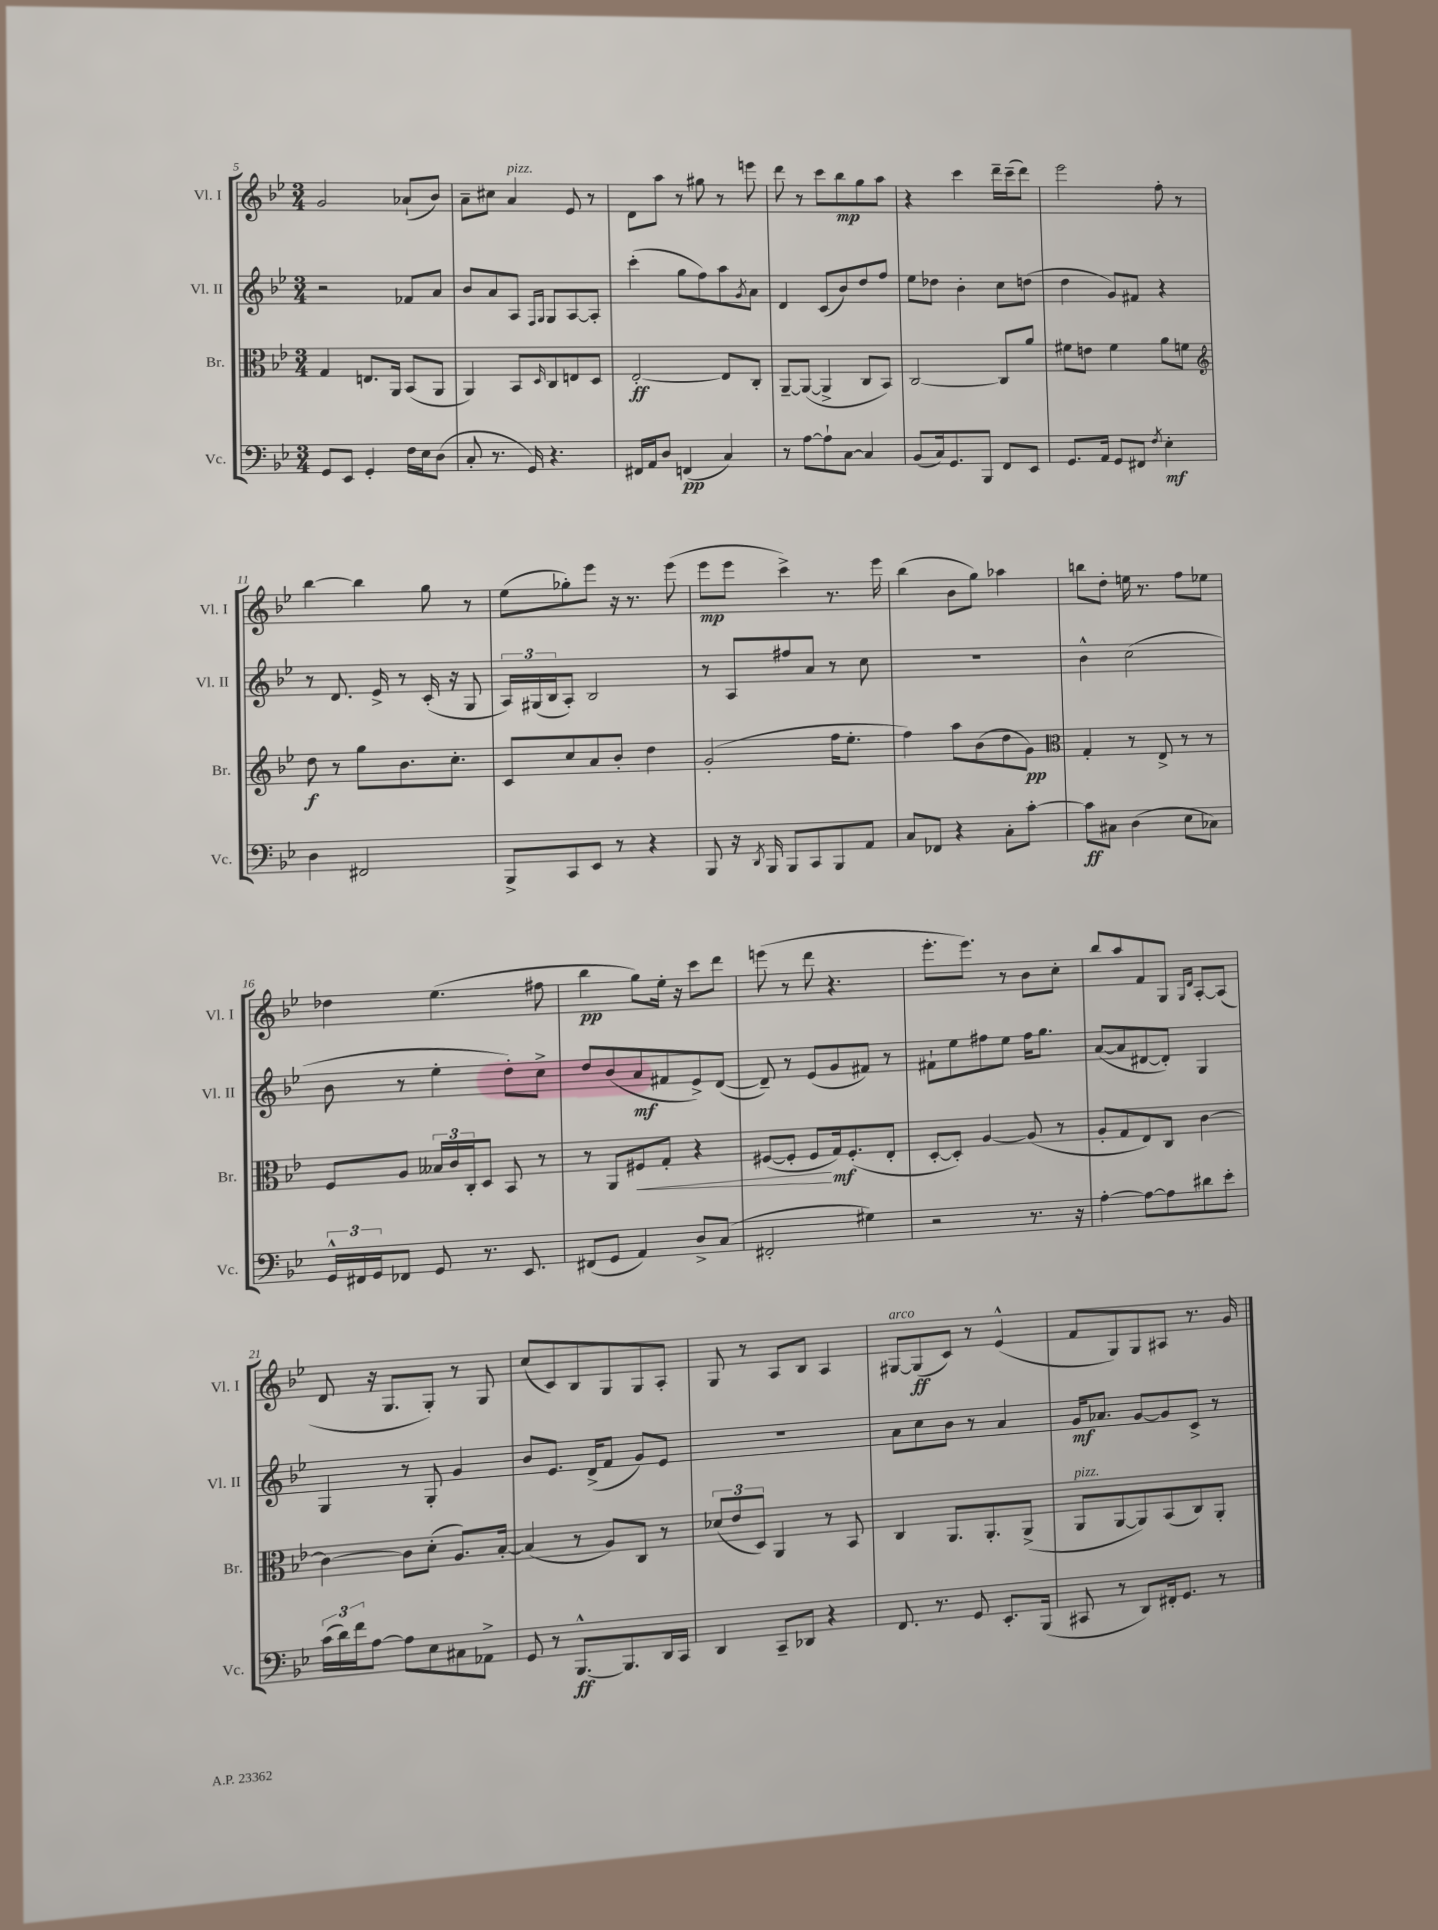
<<
\new StaffGroup <<
\new Staff = "s0" \with { instrumentName = "Vl. I" shortInstrumentName = "Vl. I" } {
    \clef treble \key bes \major \numericTimeSignature \time 3/4
    g'2 aes'8-!( bes'8) |
    a'8-- cis''8 a'4^\markup { \italic "pizz." } ees'8 r8 |
    d'8 a''8 r8 gis''8 r8 e'''8 |
    d'''8 r8 c'''8 bes''8\mp g''8 a''8 |
    r4 c'''4 d'''16-- c'''16--( d'''8) |
    ees'''2 f''8-. r8 |
    bes''4~ bes''4 g''8 r8 |
    ees''8( ges''8-.) ees'''8 r16 r8. ees'''8( |
    ees'''8\mp ees'''8 c'''4->) r8. ees'''16 |
    bes''4( bes'8 g''8) aes''4 |
    b''8 d''8-. e''16 r8. f''8 ees''8 |
    des''4 ees''4.( fis''8 |
    bes''4\pp g''8) ees''16-. r16 c'''8 d'''8 |
    e'''8( r8 d'''8 r4. |
    ees'''8.-. ees'''8.) r8 bes'8 c''8-. |
    bes''8 a''8 f'8 g8 \grace { g16 d'16 } a8~-. a8( |
    d'8 r16 g8. g8-.) r8 g8 |
    c''8( c'8) bes8 g8 g8 a8-. |
    g8 r8 a8 bes8 a4 |
    gis8~^\markup { \italic "arco" } gis8\ff( c'8) r8 ees'4-^( |
    f'8 g8) g8 ais8 r8. g'16 \bar "|." |
}
\new Staff = "s1" \with { instrumentName = "Vl. II" shortInstrumentName = "Vl. II" } {
    \clef treble \key bes \major \numericTimeSignature \time 3/4
    r2 fes'8 a'8 |
    bes'8 a'8 a8 \grace { f16 g16 } g8 a8~ a8-. |
    c'''4-.( g''8 f''8) a''8 \acciaccatura { g'8 } a'8 |
    d'4 c'8( bes'8) d''8 f''8 |
    ees''8 des''8 bes'4-. c''8 d''8( |
    d''4 g'8) fis'8 r4 |
    r8 d'8. ees'16-> r8 c'16-.( r16 g8 |
    \tuplet 3/2 { a16) gis16( bes16 } a8-.) bes2 |
    r8 a8 fis''8 a'8 r8 c''8 |
    r2. |
    bes'4-^ c''2( |
    bes'8 r8 ees''4-. d''8-.) c''8-> |
    d''8 bes'8( a'8\mf fis'8 ees'8->) d'8~( |
    d'8--) r8 ees'8( g'8 fis'8) r8 |
    fis'8-! ees''8 fis''8 ees''8 fis''16 g''8. |
    a'8~( a'8 dis'8~ dis'8-.) g4 |
    g4 r8 g8-. g'4 |
    bes'8 ees'8. d'16->( f'8 g'8) ees'8 |
    R2. |
    a'8 c''8 bes'8 r8 a'4 |
    g'16\mf aes'8. g'8~ g'8 c'8-> r8 \bar "|." |
}
\new Staff = "s2" \with { instrumentName = "Br." shortInstrumentName = "Br." } {
    \clef alto \key bes \major \numericTimeSignature \time 3/4
    g4 e8. a,16 bes,8( a,8 |
    a,4) bes,8 \grace { d16 } c8 e8 d8 |
    ees2~-.\ff ees8 c8-. |
    a,8~-- a,8~( a,4-> c8 bes,8) |
    c2~ c8 a'8 |
    fis'8 e'8 fis'4 a'8 f'8 |
    \clef treble d''8\f r8 g''8 bes'8. c''8.-. |
    c'8 c''8 a'8 bes'8-. d''4 |
    g'2-.( f''16 ees''8.-. |
    f''4) a''8 bes'8( d''8 g'8\pp) |
    \clef alto g4-. r8 ees8-> r8 r8 |
    f8 a8 \tuplet 3/2 { beses16 c'16 c16-. } d8 bes,8 r8 |
    r8 a,8 fis8\< g8-. r4 |
    fis8~( fis8-. fis8\! g16\mf) fis8.-.( ees8-. |
    d8~-. d8-.) a4~ a8( r8 |
    a8-. g8 ees8) c8 c'4~ |
    c'4~ c'8 d'8-.( a8.) bes16~-. |
    bes4( r8 a8) c8 r8 |
    \tuplet 3/2 { des'8( ees'8 d8) } a,4 r8 bes,8 |
    c4 a,8. a,8.-. a,8->( |
    a,8^\markup { \italic "pizz." } a,8~ a,8) bes,8( c8) a,8-. \bar "|." |
}
\new Staff = "s3" \with { instrumentName = "Vc." shortInstrumentName = "Vc." } {
    \clef bass \key bes \major \numericTimeSignature \time 3/4
    g,8 ees,8 g,4-. f16 ees16 d8( |
    c8-. r8. g,16) r4. |
    fis,16 a,16 d8 f,4\pp( c4) |
    r8 a8~ a8-! c8~ c4 |
    bes,8( c16) g,8. bes,,8 f,8 ees,8 |
    g,8. a,16 g,8 fis,8 \acciaccatura { f8 } ees4-.\mf |
    d4 fis,2 |
    bes,,8-> c,8 ees,8 r8 r4 |
    bes,,8 r16 \acciaccatura { d,8 } bes,,16 bes,,8 c,8 bes,,8 a,8 |
    c8 fes,8 r4 c8-. c'8~-. |
    c'8\ff cis8 d4( ees8 ces8) |
    \tuplet 3/2 { g,16-^ fis,16 g,16 } fes,8 g,8 r8. ees,8. |
    fis,8( g,8 a,4) d8-> c8( |
    fis,2-. gis4) |
    r2 r8. r16 |
    a4~-. a8~ a8 dis'8 ees'8-. |
    \tuplet 3/2 { c'16( d'16) f'16 } a8~ a8 ees8 cis8 aes,8-> |
    g,8 r8 bes,,8.~-^\ff bes,,8. d,16 c,16 |
    d,4 c,8-- des,8 r4 |
    f,8. r8. g,8 ees,8.-. bes,,16( |
    cis,8 r8 d,8) fis,16-. g,8. r8 \bar "|." |
}
>>
>>
\layout { \context { \Score currentBarNumber = #5 } }
